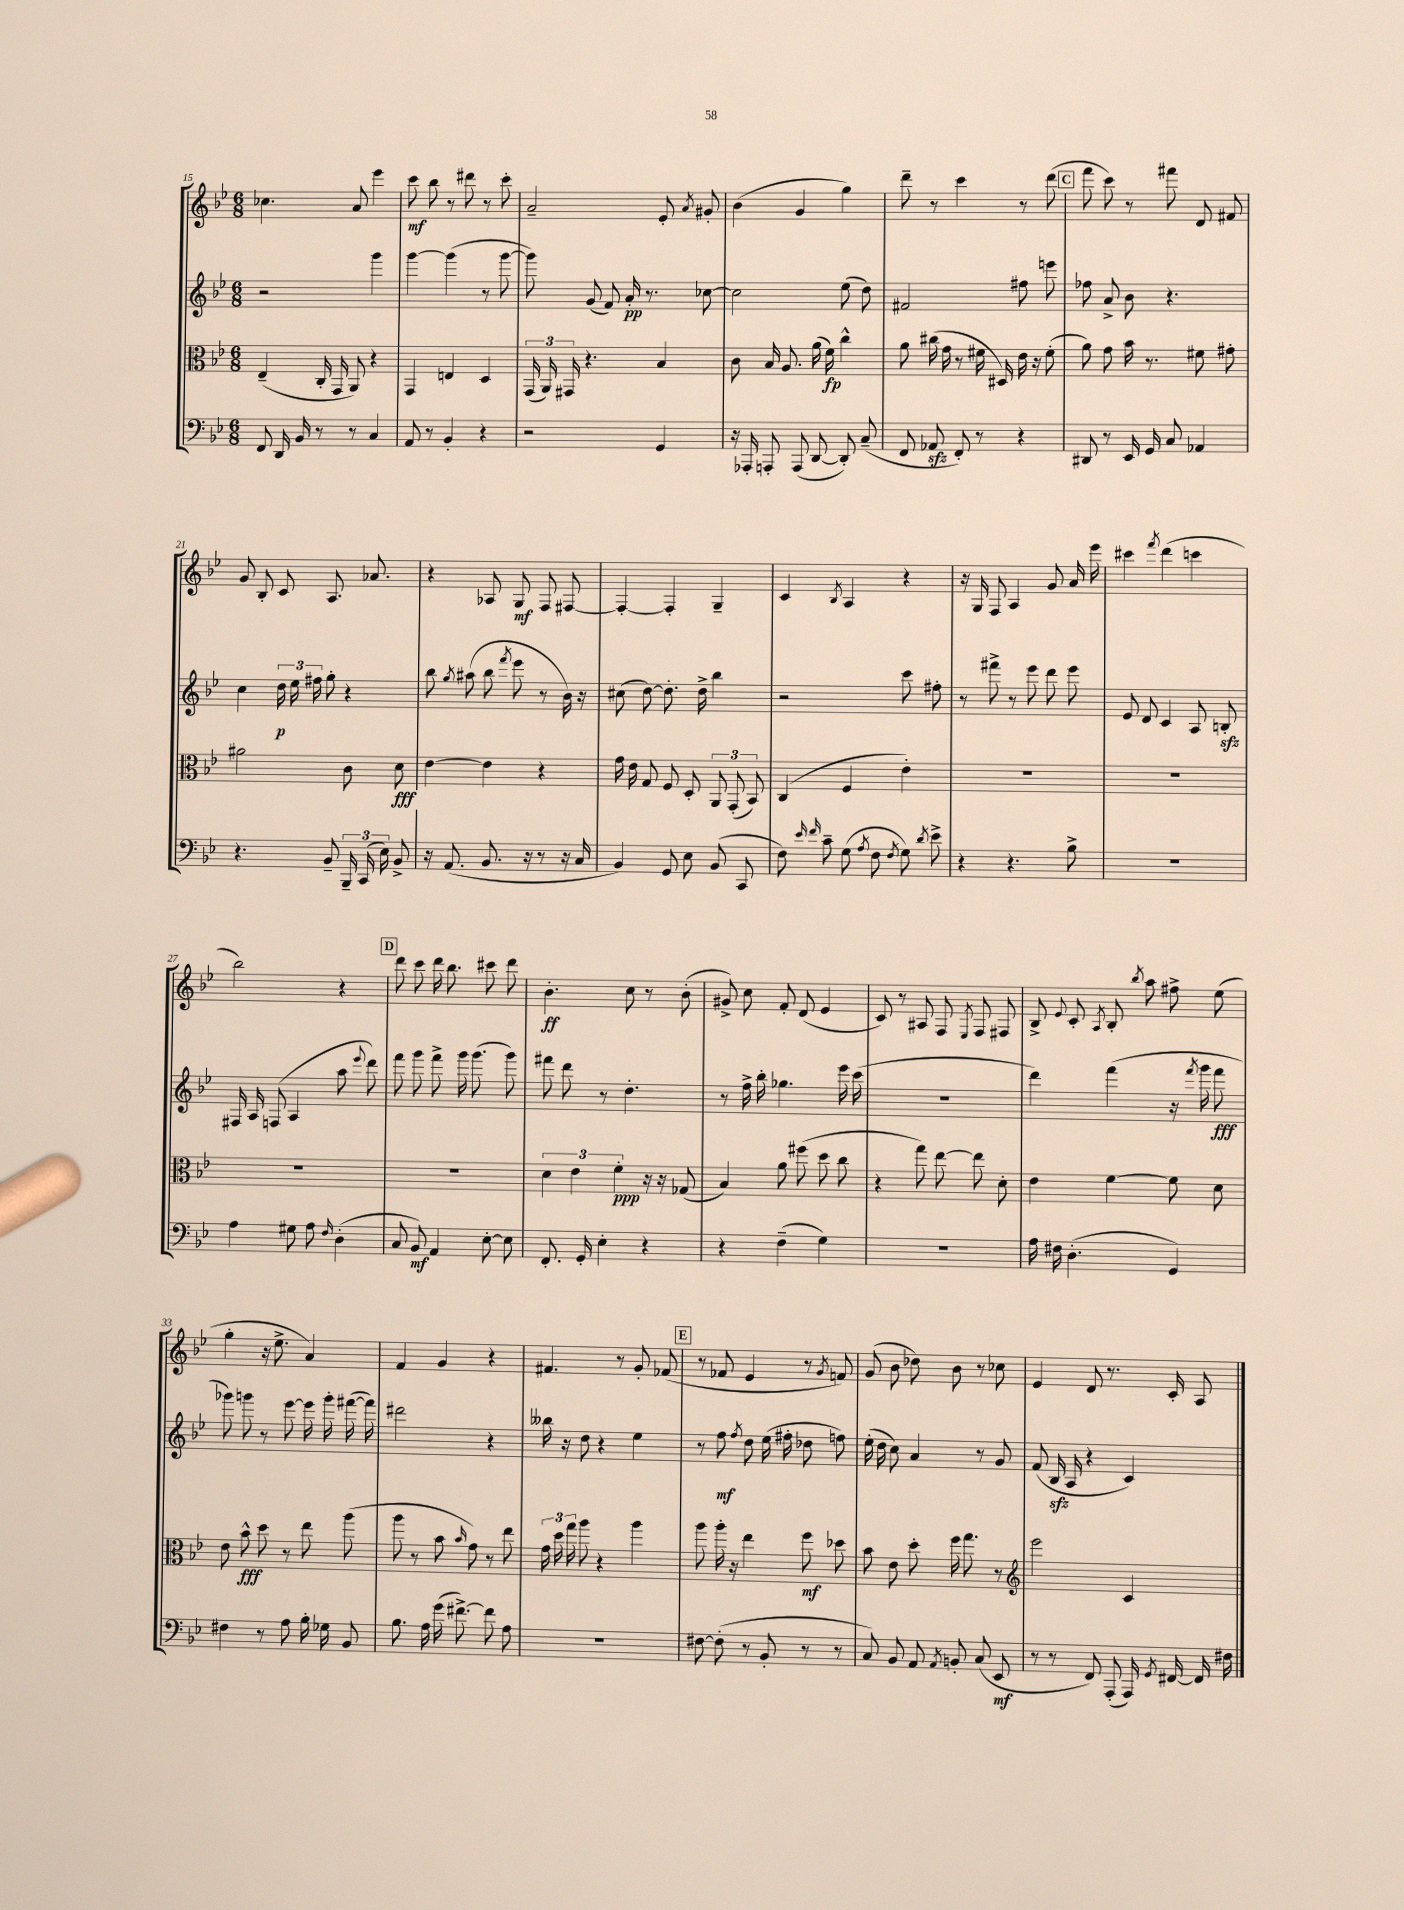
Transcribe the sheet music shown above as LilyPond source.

<<
\new StaffGroup <<
\new Staff = "s0" {
    \clef treble \key bes \major \numericTimeSignature \time 6/8
    \autoBeamOff ces''4. a'8 ees'''4 |
    c'''8\mf bes''8 r8 dis'''8 r8 c'''8-. |
    a'2-- ees'8-. \acciaccatura { a'8 } gis'8-. |
    bes'4( g'4 g''4) |
    d'''8-- r8 c'''4 r8 d'''8( |
    \mark \markup { \box "C" } f'''8 c'''8) r8 fis'''8 d'8 fis'8 |
    g'8 bes8-. c'8 a8. aes'8. |
    r4 aes8 g8\mf f8 fis8~ |
    fis4~-. fis4-. g4-- |
    c'4 \acciaccatura { bes8 } a4 r4 |
    r16 g16 f8 a4 g'8 a'16 ees'''16 |
    cis'''4 \acciaccatura { f'''8 } d'''4( c'''4 |
    bes''2) r4 |
    \mark \markup { \box "D" } d'''8 c'''8 d'''16 bes''8. cis'''8 d'''8 |
    bes'4.-.\ff c''8 r8 bes'8-.( |
    gis'8->) c''8 f'8-. d'8( ees'4 |
    c'8) r8 ais8 f8 \acciaccatura { ees8 } f8 fis8 |
    bes8-> \appoggiatura { ees'8 } c'8-. \acciaccatura { a8 } bes8-. \acciaccatura { bes''8 } a''8 fis''8-> ees''8( |
    g''4-. r16 ees''8.-> a'4) |
    f'4 g'4 r4 |
    fis'4. r8 g'8-. fes'8( |
    \mark \markup { \box "E" } r8 fes'8 ees'4 r8 \acciaccatura { g'8 } f'8) |
    g'8( bes'8 des''8) bes'8 r8 ces''8 |
    ees'4 d'8 r8. c'16-. a8 \bar "|." |
}
\new Staff = "s1" {
    \clef treble \key bes \major \numericTimeSignature \time 6/8
    \autoBeamOff r2 g'''4 |
    g'''4~ g'''4( r8 g'''8~ |
    g'''8) g'8( f'8) a'16-.\pp r8. ces''8~ |
    ces''2 ees''8( d''8) |
    fis'2 fis''8 e'''8 |
    \mark \markup { \box "C" } fes''8 a'8-> bes'8 r4. |
    c''4 \tuplet 3/2 { d''16\p ees''16 fis''16 } g''8-. r4 |
    bes''8 \acciaccatura { g''8 } ais''8( bes''8 \acciaccatura { f'''8 } ees'''8 r8 bes'16) r16 |
    cis''8( d''8~) d''8.-. d''16-> bes''4 |
    r2 c'''8 fis''8-. |
    r8 fis'''8-> r8 ees'''8 d'''8 ees'''8 |
    ees'8 d'8 c'4 a8 b8-.\sfz |
    fis16 a16 f8( a4 a''8 \appoggiatura { ees'''8 } d'''8) |
    \mark \markup { \box "D" } f'''8 g'''8 f'''8-> g'''16 g'''8.( g'''8) |
    fis'''8 d'''8 r8 d''4.-. |
    r8 f''16-> bes''16-. ges''4. ees'''16 c'''16( |
    R2. |
    d'''4) f'''4( r16 \acciaccatura { f'''8 } g'''16 f'''8\fff |
    ges'''8) g'''8 r8 ees'''8~ ees'''16 g'''16-. fis'''16~( fis'''16) |
    dis'''2 r4 |
    beses''16 r16 d''8 r4 ees''4 |
    \mark \markup { \box "E" } r8 f''8\mf \acciaccatura { f''8 } d''8 ees''16( fis''16-. des''8 f''8) |
    ees''16-.( d''16 c''8) a'4 r8 g'8 |
    f'8( bes16\sfz a16 r4 c'4) \bar "|." |
}
\new Staff = "s2" {
    \clef alto \key bes \major \numericTimeSignature \time 6/8
    \autoBeamOff ees4--( c16-. g,16 a,8) r4 |
    g,4 e4 d4 |
    \tuplet 3/2 { g,16( a,16) gis,16 } r4. bes4 |
    c'8 bes16 a8. a'16( f'16\fp) c''4-^ |
    a'8 cis''16( g'16 r8 fis'16 dis16) ees'16 r16 fis'8-.( |
    \mark \markup { \box "C" } a'8) g'8 bes'16 r8. fis'8 gis'8-. |
    ais'2 c'8 d'8\fff |
    ees'4~ ees'4 r4 |
    g'16 ees'16 g8 f8 d8-. \tuplet 3/2 { a,8 g,8-.( bes,8) } |
    c4( f4 ees'4-.) |
    R2. |
    R2. |
    R2. |
    \mark \markup { \box "D" } R2. |
    \tuplet 3/2 { d'4 ees'4 f'4-.\ppp } r16 r16 ges8( |
    bes4) a'8 fis''8( d''8 c''8 |
    r4 g''8) ees''8~ ees''8 d'8-. |
    ees'4 f'4~ f'8 d'8 |
    ees'8 bes'8-^\fff d''8 r8 ees''8 a''8( |
    a''8 r8 bes'8 \grace { bes'16 } g'8) r8 ees''8 |
    \tuplet 3/2 { g'16 d''16 g''16 } a''8 r4 a''4 |
    \mark \markup { \box "E" } a''8 a''16-. r16 ees''4 f''8\mf des''8 |
    bes'8 ees'8 d''8-. f''16 g''8. r8 |
    \clef treble ees'''2 c'4 \bar "|." |
}
\new Staff = "s3" {
    \clef bass \key bes \major \numericTimeSignature \time 6/8
    \autoBeamOff f,8 d,16 bes,16 r8 r8 c4 |
    a,8 r8 bes,4-. r4 |
    r2 g,4 |
    r16 aes,,16-. a,,8-. a,,8( d,8~ d,8-.) c8--( |
    f,8 aes,8\sfz f,8-.) r8 r4 |
    \mark \markup { \box "C" } dis,8 r8 ees,16 g,16 c8 aes,4 |
    r4. bes,8-- \tuplet 3/2 { bes,,16-- c,16( ees16) } bes,8-> |
    r16 a,8.( bes,8. r16 r8 r16 c16 |
    bes,4) g,8 ees8 bes,8( c,8 |
    f8) \grace { ees'16 f'16 } c'8-- g8( \acciaccatura { a8 } f8 \acciaccatura { f8 } g8) \acciaccatura { d'8 } ees'8-> |
    r4 r4. bes8-> |
    R2. |
    a4 gis8 a8 \grace { f16 } d4-.( |
    \mark \markup { \box "D" } c8 bes,8\mf) a,4 ees8~-. ees8 |
    f,8.-. g,16-. ees4-. r4 |
    r4 f4--( g4) |
    R2. |
    a16 fis16 d4.-.( g,4) |
    fis4 r8 a8 bes16-. ges16 bes,8 |
    bes8. a16 g'16( fis'8.~->) fis'8 a8 |
    R2. |
    \mark \markup { \box "E" } fis8~ fis8-.( r8 bes,8-. r8 r8 |
    c8) bes,8 a,8 \acciaccatura { a,8 } b,8-. c8( ees,8\mf |
    r8 r8 f,8) a,,8-.( a,,16) \acciaccatura { g,8 } fis,16~ fis,16 fis16 \bar "|." |
}
>>
>>
\layout { \context { \Score currentBarNumber = #15 } }
